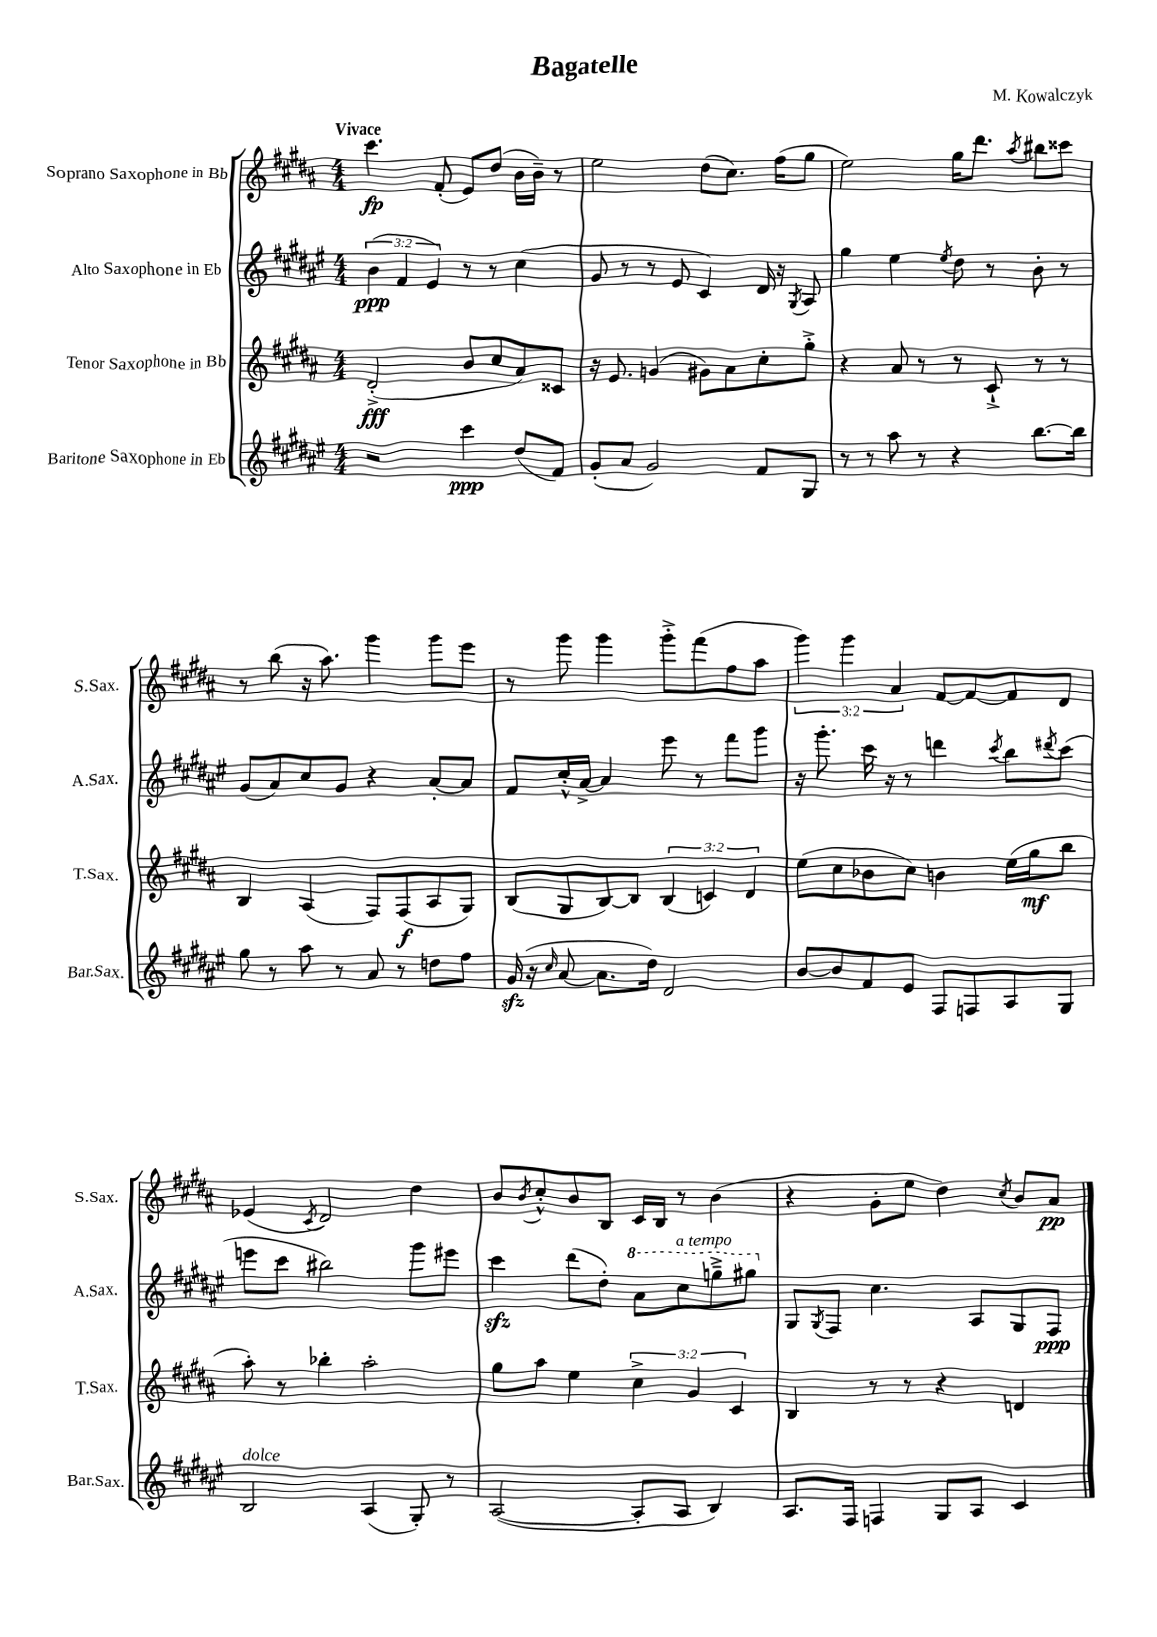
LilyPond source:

\header { title = "Bagatelle" composer = "M. Kowalczyk" }
<<
\new StaffGroup <<
\new Staff = "s0" \with { instrumentName = "Soprano Saxophone in Bb" shortInstrumentName = "S.Sax." } {
    \clef treble \key b \major \numericTimeSignature \time 4/4 \override Staff.TupletNumber.text = #tuplet-number::calc-fraction-text \tempo "Vivace"
    cis'''4.\fp fis'8-.( e'8) dis''8( b'16 b'16--) r8 |
    e''2 dis''8( cis''8.) fis''16( gis''8 |
    e''2) gis''16 dis'''8. \acciaccatura { ais''8 } bis''8 cisis'''8 |
    r8 b''8( r16 ais''8.) gis'''4 gis'''8 e'''8 |
    r8 gis'''8 gis'''4 gis'''8-.-> fis'''8( fis''8 ais''8 |
    \tuplet 3/2 { gis'''4) gis'''4 ais'4 } fis'8~ fis'8~ fis'8 dis'8 |
    ees'4( \acciaccatura { cis'8 } dis'2) dis''4 |
    b'8 \acciaccatura { b'8 } cis''8-.-^ b'8 b8 cis'16 b16 r8 b'4( |
    r4 gis'8-. e''8 dis''4) \acciaccatura { cis''8 } b'8 ais'8\pp \bar "|." |
}
\new Staff = "s1" \with { instrumentName = "Alto Saxophone in Eb" shortInstrumentName = "A.Sax." } {
    \clef treble \key fis \major \numericTimeSignature \time 4/4 \override Staff.TupletNumber.text = #tuplet-number::calc-fraction-text
    \tuplet 3/2 { b'4\ppp( fis'4 eis'4) } r8 r8 cis''4( |
    gis'8 r8 r8 eis'8 cis'4) dis'16 r16 \acciaccatura { gis8 } ais8 |
    gis''4 eis''4 \acciaccatura { eis''8 } dis''8 r8 b'8-. r8 |
    gis'8( ais'8) cis''8 gis'8 r4 ais'8~-. ais'8 |
    fis'8 cis''16-.-^ ais'16~-> ais'4 eis'''8 r8 fis'''8 gis'''8 |
    r16 gis'''8.-. cis'''16 r16 r8 d'''4 \acciaccatura { cis'''8 } b''8 \acciaccatura { dis'''8 } cis'''8( |
    e'''8 cis'''8 bis''2) gis'''8 eis'''8 |
    cis'''4\sfz dis'''8( dis''8-.) \ottava #1 ais''8 cis'''8^\markup { \italic "a tempo" } g'''8---> gis'''8 \ottava #0 |
    gis8 \acciaccatura { gis8 } fis8 cis''4. ais8 gis8 fis8\ppp \bar "|." |
}
\new Staff = "s2" \with { instrumentName = "Tenor Saxophone in Bb" shortInstrumentName = "T.Sax." } {
    \clef treble \key b \major \numericTimeSignature \time 4/4 \override Staff.TupletNumber.text = #tuplet-number::calc-fraction-text
    dis'2-.->\fff( b'8 cis''8 ais'8) cisis'8 |
    r16 e'8. g'4( gis'8) ais'8 cis''8-. gis''8-.-> |
    r4 ais'8 r8 r8 cis'8-!-> r8 r8 |
    b4 ais4( fis8) fis8\f( ais8 gis8) |
    b8( gis8 b8~) b8 \tuplet 3/2 { b4( c'4) dis'4 } |
    e''8( cis''8 bes'8 cis''8) b'4 e''16( gis''16\mf b''8 |
    ais''8-.) r8 bes''4-. ais''2-. |
    gis''8 ais''8 e''4 \tuplet 3/2 { cis''4-> gis'4 cis'4 } |
    b4 r8 r8 r4 d'4 \bar "|." |
}
\new Staff = "s3" \with { instrumentName = "Baritone Saxophone in Eb" shortInstrumentName = "Bar.Sax." } {
    \clef treble \key fis \major \numericTimeSignature \time 4/4
    r2 cis'''4\ppp dis''8( fis'8) |
    gis'8-.( ais'8 gis'2) fis'8 gis8 |
    r8 r8 ais''8 r8 r4 b''8.~ b''16 |
    gis''8 r8 ais''8 r8 ais'8 r8 d''8 fis''8 |
    gis'16\sfz( r16 \grace { cis''16 } ais'8~ ais'8. dis''16) dis'2 |
    b'8~ b'8 fis'8 eis'8 fis8 f8 ais8 gis8 |
    b2^\markup { \italic "dolce" } ais4( gis8-.) r8 |
    ais2~( ais8-. ais8 b4) |
    ais8. fis16 f4 gis8 ais8 cis'4 \bar "|." |
}
>>
>>
\layout { \context { \Score \remove "Bar_number_engraver" } }
